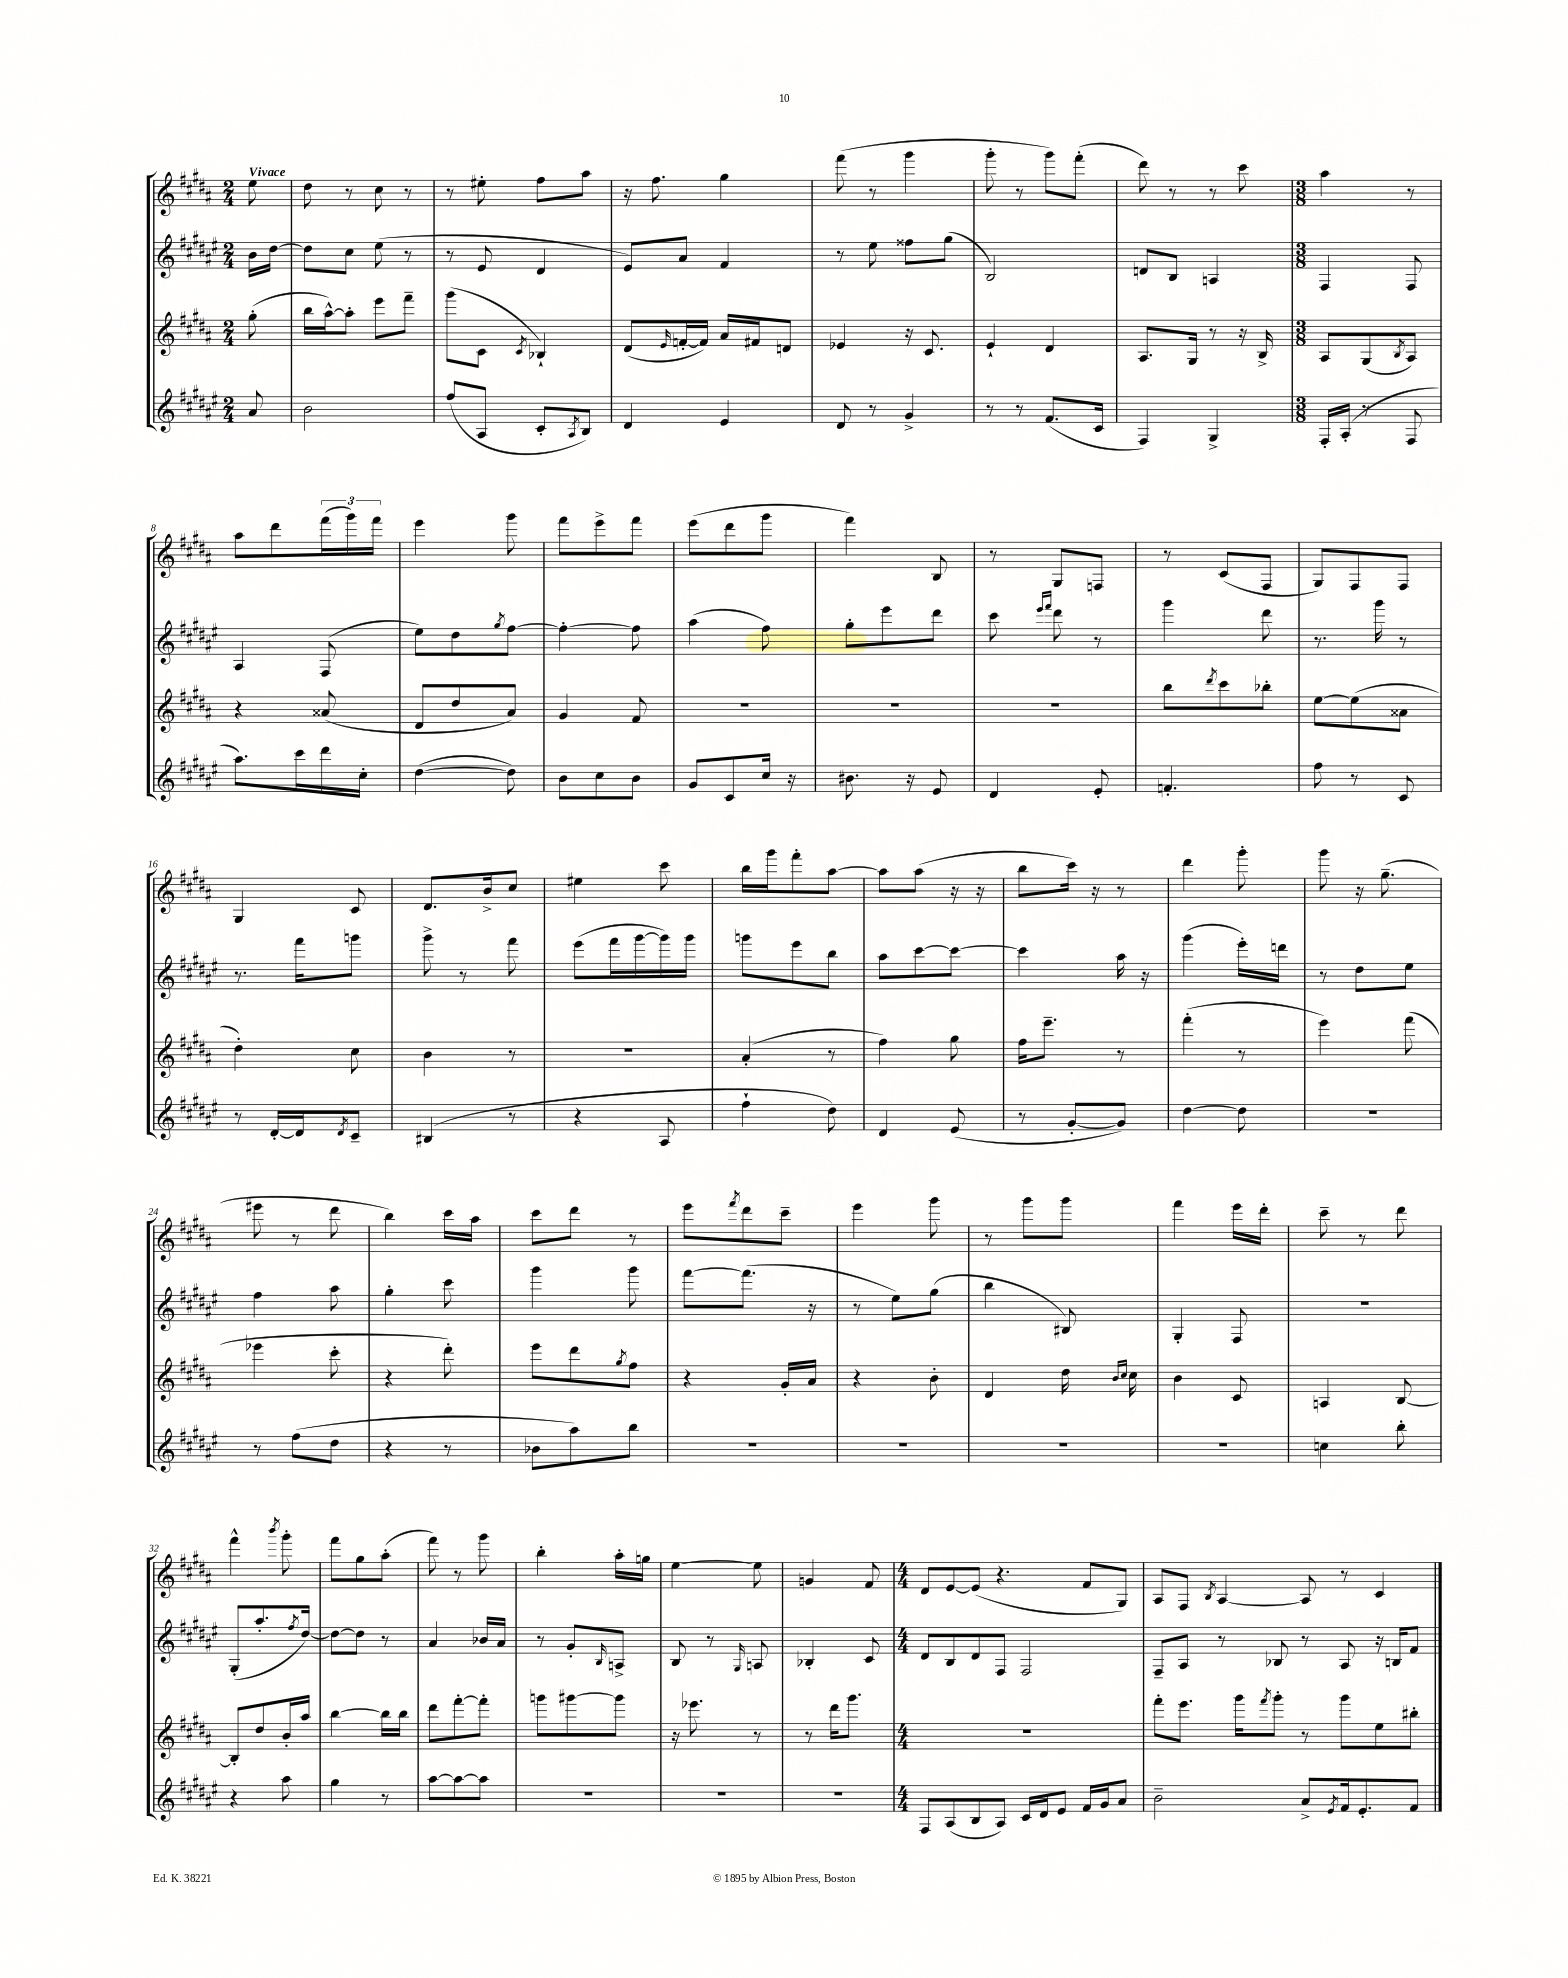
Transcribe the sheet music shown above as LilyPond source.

<<
\new StaffGroup <<
\new Staff = "s0" {
    \clef treble \key b \major \numericTimeSignature \time 2/4 \partial 8 \tempo "Vivace"
    e''8 |
    dis''8 r8 cis''8 r8 |
    r8 eis''8-. fis''8 ais''8 |
    r16 fis''8. gis''4 |
    fis'''8( r8 gis'''4 |
    gis'''8-. r8 gis'''8) fis'''8-.( |
    dis'''8) r8 r8 cis'''8 |
    \numericTimeSignature \time 3/8 ais''4 r8 |
    ais''8 dis'''8 \tuplet 3/2 { fis'''16( gis'''16) fis'''16 } |
    e'''4 gis'''8 |
    fis'''8 e'''8-> fis'''8 |
    e'''8( dis'''8 gis'''8 |
    fis'''4) b8 |
    r8 gis8 f8 |
    r8 cis'8( fis8 |
    gis8) fis8 fis8 |
    gis4 cis'8 |
    dis'8. b'16-> cis''8 |
    eis''4 cis'''8 |
    b''16 gis'''16 fis'''8-. ais''8~ |
    ais''8 ais''8( r16 r16 |
    b''8 cis'''16) r16 r8 |
    dis'''4 gis'''8-. |
    gis'''8 r16 gis''8.--( |
    eis'''8 r8 dis'''8 |
    b''4) cis'''16 ais''16 |
    cis'''8 dis'''8 r8 |
    e'''8 \acciaccatura { fis'''8 } dis'''8 cis'''8-- |
    e'''4 gis'''8 |
    r8 gis'''8 gis'''8 |
    fis'''4 e'''16 dis'''16-. |
    cis'''8-- r8 dis'''8 |
    fis'''4-^ \acciaccatura { b'''8 } gis'''8-. |
    fis'''8 gis''8 ais''8-.( |
    fis'''8) r8 gis'''8 |
    b''4-. ais''16-. g''16 |
    e''4~ e''8 |
    g'4 fis'8 |
    \numericTimeSignature \time 4/4 dis'8 e'8~ e'8( r4. fis'8 gis8) |
    ais8 fis8 \acciaccatura { b8 } ais4~ ais8 r8 cis'4 \bar "|." |
}
\new Staff = "s1" {
    \clef treble \key fis \major \numericTimeSignature \time 2/4 \partial 8
    b'16 dis''16~ |
    dis''8 cis''8 eis''8( r8 |
    r8 eis'8 dis'4 |
    eis'8) ais'8 fis'4 |
    r8 eis''8 fisis''8 gis''8( |
    b2) |
    d'8 b8 a4 |
    \numericTimeSignature \time 3/8 fis4 fis8 |
    ais4 fis8( |
    eis''8) dis''8 \acciaccatura { gis''8 } fis''8~ |
    fis''4~-. fis''8 |
    ais''4( fis''8) |
    gis''8-. eis'''8 dis'''8 |
    cis'''8 \grace { eis'''16 fis'''16 } dis'''8 r8 |
    gis'''4 dis'''8 |
    r8. gis'''16 r8 |
    r8. fis'''16 g'''8 |
    gis'''8-> r8 fis'''8 |
    eis'''8( fis'''16 gis'''16~ gis'''16) gis'''16 |
    g'''8 eis'''8 b''8 |
    ais''8 cis'''8~ cis'''8~ |
    cis'''4 ais''16 r16 |
    gis'''4( eis'''16-.) d'''16 |
    r8 dis''8 eis''8 |
    fis''4 ais''8 |
    gis''4-. cis'''8 |
    gis'''4 gis'''8 |
    fis'''8~ fis'''8.( r16 |
    r8 eis''8) gis''8( |
    b''4 bis8) |
    gis4-. fis8 |
    R4. |
    gis8-.( ais''8.-. \acciaccatura { fis''8 } dis''16~) |
    dis''8~ dis''8 r8 |
    ais'4 bes'16 ais'16 |
    r8 gis'8-. \grace { b16 } a8-> |
    b8 r8 \grace { gis16 } a8 |
    bes4-. cis'8 |
    \numericTimeSignature \time 4/4 dis'8 b8 dis'8 fis8 fis2 |
    fis8-- ais8 r8 bes8 r8 ais8 r16 b16 fis'8 \bar "|." |
}
\new Staff = "s2" {
    \clef treble \key b \major \numericTimeSignature \time 2/4 \partial 8
    gis''8-.( |
    b''16 ais''16~-^) ais''8-. e'''8 fis'''8-- |
    gis'''8( cis'8 \acciaccatura { cis'8 } bes4-!) |
    dis'8( \grace { e'16 } f'16~-. f'16) ais'16 fis'16 d'8 |
    ees'4 r16 cis'8. |
    e'4-! dis'4 |
    ais8. gis16 r8 r16 b16-> |
    \numericTimeSignature \time 3/8 ais8 gis8( \acciaccatura { b8 } ais8) |
    r4 aisis'8( |
    dis'8 dis''8 ais'8) |
    gis'4 fis'8 |
    R4. |
    R4. |
    R4. |
    b''8 \acciaccatura { dis'''8 } cis'''8 bes''8-. |
    e''8~ e''8( aisis'8 |
    dis''4-.) cis''8 |
    b'4 r8 |
    R4. |
    ais'4-.( r8 |
    fis''4) gis''8 |
    fis''16 e'''8.-- r8 |
    fis'''4-.( r8 |
    e'''4) fis'''8( |
    ees'''4 cis'''8-. |
    r4 dis'''8-.) |
    e'''8 dis'''8 \acciaccatura { gis''8 } fis''8 |
    r4 gis'16-. ais'16 |
    r4 b'8-. |
    dis'4 dis''16 \grace { b'16 cis''16 } cis''16 |
    b'4 cis'8 |
    a4 b8~ |
    b8-. dis''8 b'16-. ais''16 |
    b''4~ b''16 b''16 |
    dis'''8 fis'''8~-. fis'''8-. |
    g'''8 gis'''8~ gis'''8 |
    r16 ees'''8. r8 |
    r8 dis'''16 gis'''8. |
    \numericTimeSignature \time 4/4 R1 |
    fis'''8-. e'''8. gis'''16 \acciaccatura { fis'''8 } gis'''8-. r8 gis'''8 e''8 bis''8-. \bar "|." |
}
\new Staff = "s3" {
    \clef treble \key fis \major \numericTimeSignature \time 2/4 \partial 8
    ais'8 |
    b'2 |
    fis''8( ais8 cis'8-. \acciaccatura { ais8 } b8) |
    dis'4 eis'4 |
    dis'8 r8 gis'4-> |
    r8 r8 fis'8.( cis'16 |
    fis4) gis4-> |
    \numericTimeSignature \time 3/8 fis16-. ais16-.( r8 fis8 |
    ais''8.) cis'''16 dis'''16 cis''16-. |
    dis''4~( dis''8) |
    b'8 cis''8 b'8 |
    gis'8 cis'8 cis''16 r16 |
    bis'8. r16 eis'8 |
    dis'4 eis'8-. |
    f'4.-. |
    fis''8 r8 cis'8 |
    r8 dis'16~-. dis'16 \acciaccatura { dis'8 } cis'8-- |
    bis4( r8 |
    r4 ais8 |
    fis''4-! dis''8) |
    dis'4 eis'8( |
    r8 gis'8~-. gis'8) |
    dis''4~ dis''8 |
    R4. |
    r8 fis''8( dis''8 |
    r4 r8 |
    bes'8 ais''8) b''8 |
    R4. |
    R4. |
    R4. |
    R4. |
    c''4 b''8-. |
    r4 ais''8 |
    gis''4 r8 |
    ais''8~ ais''8~ ais''8 |
    R4. |
    R4. |
    R4. |
    \numericTimeSignature \time 4/4 fis8 ais8( b8 ais8) cis'16 dis'16 eis'8 fis'16 gis'16 ais'8 |
    b'2-- ais'8-> \acciaccatura { eis'8 } fis'16 eis'8.-. fis'8 \bar "|." |
}
>>
>>
